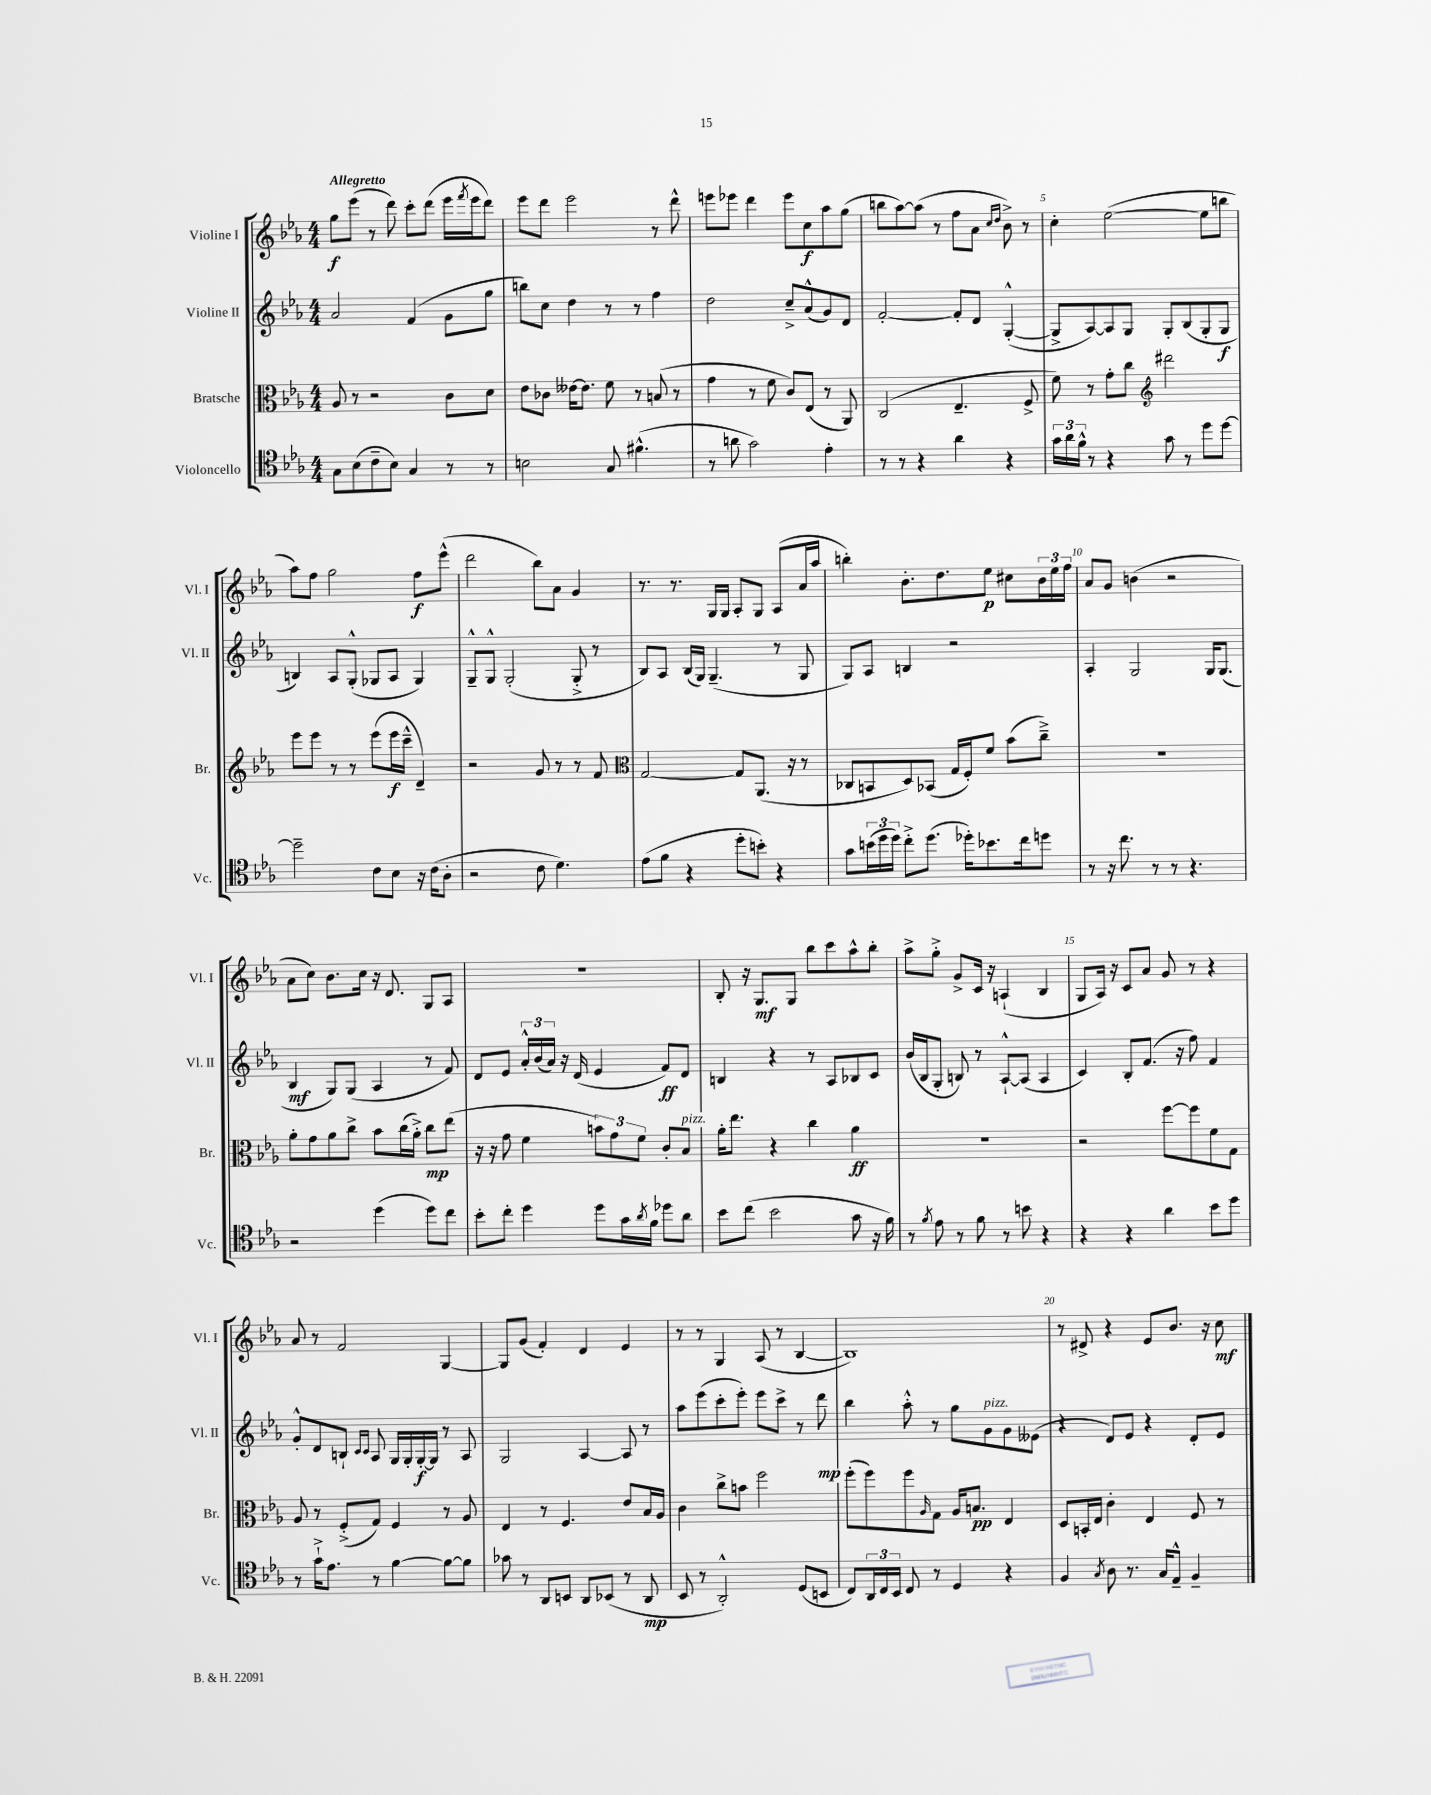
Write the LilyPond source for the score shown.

<<
\new StaffGroup <<
\new Staff = "s0" \with { instrumentName = "Violine I" shortInstrumentName = "Vl. I" } {
    \clef treble \key ees \major \numericTimeSignature \time 4/4 \tempo "Allegretto"
    g''8\f ees'''8( r8 d'''8) c'''8-. d'''8( ees'''16 \acciaccatura { f'''8 } ees'''16 d'''8) |
    ees'''8 d'''8 ees'''2 r8 d'''8-^ |
    e'''8 ees'''8 d'''4 ees'''8 c''8\f aes''8 g''8( |
    b''8 aes''8~) aes''8( r8 f''8 aes'8 \grace { c''16 d''16 } bes'8->) r8 |
    c''4-. ees''2~( ees''8 b''8 |
    aes''8) f''8 g''2 f''8\f ees'''8-^( |
    d'''2 bes''8) aes'8 g'4 |
    r8. r8. g16 g16 aes8-. g8 aes8( aes'16 aes''16 |
    b''4-.) bes'8.-. d''8. ees''8\p cis''8 \tuplet 3/2 { bes'16 ees''16 f''16 } |
    aes'8 g'8 b'4( r2 |
    aes'8 c''8) bes'8. c''16 r16 d'8. g8 aes8 |
    R1 |
    bes8-. r16 g8.\mf g8 bes''8 c'''8 aes''8-^ bes''8-. |
    aes''8-> g''8-.-> g'8-> c'16 r16 a4-!( bes4 |
    g8 aes16) r16 c'8 aes'8 g'8 r8 r4 |
    aes'8 r8 f'2 g4~ |
    g8 g'8( f'4-.) d'4 ees'4 |
    r8 r8 g4 aes8( r8 bes4~ |
    bes1) |
    r8 dis'8-> r4 ees'8 bes'8. r16 c''8\mf \bar "|." |
}
\new Staff = "s1" \with { instrumentName = "Violine II" shortInstrumentName = "Vl. II" } {
    \clef treble \key ees \major \numericTimeSignature \time 4/4
    aes'2 f'4( g'8 g''8 |
    b''8) c''8 d''4 r8 r8 f''4 |
    d''2 c''8---> aes'8-^( g'8) d'8 |
    f'2~-. f'8-. d'8 g4~-.-^( |
    g8-> aes8~) aes8 g8 g8-. bes8( g8-. g8\f |
    b4) aes8 g8-.-^( ges8 aes8 ges4) |
    g8---^ g8-^ g2-.( g8-.-> r8 |
    bes8) aes8 bes16( g16) g4.--( r8 g8 |
    g8) aes8 b4 r2 |
    aes4-. g2 g16 g8.( |
    bes4\mf g8) g8( aes4 r8 f'8) |
    d'8 ees'8 \tuplet 3/2 { aes'16-.-^ bes'16( aes'16) } r16 d'16( ees'4 f'8\ff) d'8 |
    b4 r4 r8 aes8 bes8 c'8 |
    bes'16( bes16 g8-. b8) r8 aes8~-!-^ aes8( aes4 |
    c'4) bes8-. f'8.( r16 f''8) f'4 |
    g'8-.-^ d'8 b8-! \grace { c'16 c'16 } aes8 g16 g16-. g16~-.\f g16 r8 aes8 |
    g2 aes4~ aes8 r8 |
    aes''8 ees'''8( c'''8-. ees'''8-.) ees'''8 c'''8-> r8 d'''8\mp |
    bes''4 aes''8-.-^ r8 g''8 g'8^\markup { \italic "pizz." } g'8 eeses'8( |
    r4 d'8) ees'8 r4 d'8-. ees'8 \bar "|." |
}
\new Staff = "s2" \with { instrumentName = "Bratsche" shortInstrumentName = "Br." } {
    \clef alto \key ees \major \numericTimeSignature \time 4/4
    aes8 r8 r2 c'8 d'8 |
    ees'8 ces'8 eeses'16~ eeses'8. f'8 r8 b8( r8 |
    g'4 r8 f'8 c'8) ees8( r8 aes,8) |
    c2( ees4.-- f8-> |
    f'8) r8 g'8-. c''8 \clef treble dis'''2 |
    ees'''8 ees'''8 r8 r8 ees'''8( ees'''16\f c'''16---^ d'4--) |
    r2 g'8 r8 r8 f'8 |
    \clef alto g2~ g8 aes,8.( r16 r8 |
    ces8 b,8 d8) bes,8( g16 f16-.) f'8 bes'8( c''8--->) |
    R1 |
    aes'8-. g'8 aes'8 c''8-> bes'8 c''16( aes'16-.->) c''8\mp ees''8( |
    r16 r16 g'8 f'4 \tuplet 3/2 { b'8) g'8 f'8 } c'8-. bes8^\markup { \italic "pizz." } |
    aes'16-. ees''8. r4 c''4 aes'4\ff |
    R1 |
    r2 f''8~ f''8 f'8 g8 |
    aes8 r8 f8-.->( g8) f4 r8 aes8 |
    ees4 r8 f4. ees'8 bes16 aes16 |
    c'4 c''8-> b'8 f''2 |
    f''8-.( f''8) f''8 \grace { aes16 } g8 aes16 b8.\pp ees4 |
    d8 b,16-. ees16 c'4-. ees4 f8 r8 \bar "|." |
}
\new Staff = "s3" \with { instrumentName = "Violoncello" shortInstrumentName = "Vc." } {
    \clef tenor \key ees \major \numericTimeSignature \time 4/4
    g8 bes8( c'8-- bes8) g4 r8 r8 |
    b2 g8 fis'4.-^( |
    r8 a'8 g'2) ees'4-. |
    r8 r8 r4 aes'4 r4 |
    \tuplet 3/2 { g'16 aes'16 f'16-^ } r8 r4 g'8 r8 d''8 d''8~ |
    d''2-- c'8 bes8 r16 c'16( aes8-. |
    r2 c'8 d'4.) |
    ees'8( f'8 r4 d''8-. b'8-.) r4 |
    g'8 \tuplet 3/2 { b'16( d''16 d''16) } c''8-.-> d''8.( des''16-.) bes'8. c''16 d''8 |
    r8 r16 c''8. r8 r8 r4. |
    r2 d''4( d''8) c''8 |
    bes'8-. c''8-. d''4 d''8 g'16 \acciaccatura { aes'8 } f'16 des''8 aes'8 |
    bes'8 c''8( bes'2 g'8 r16 f'16) |
    r8 \acciaccatura { f'8 } ees'8 r8 f'8 r8 b'8 r4 |
    r4 r4 aes'4 bes'8 d''8 |
    r8 g'16-!-> ees'8. r8 f'4~ f'8~ f'8 |
    ges'8 r8 aes,8 b,8 aes,8 bes,8( r8 aes,8\mp |
    bes,8 r8 aes,2-.-^) d8( b,8 |
    c8) \tuplet 3/2 { aes,16 c16 bes,16 } c8 r8 d4 r4 |
    f4 \acciaccatura { g8 } aes8 r8. g16 ees8---^ f4-- \bar "|." |
}
>>
>>
\layout { \context { \Score \override BarNumber.break-visibility = ##(#f #t #t) barNumberVisibility = #(every-nth-bar-number-visible 5) } }
